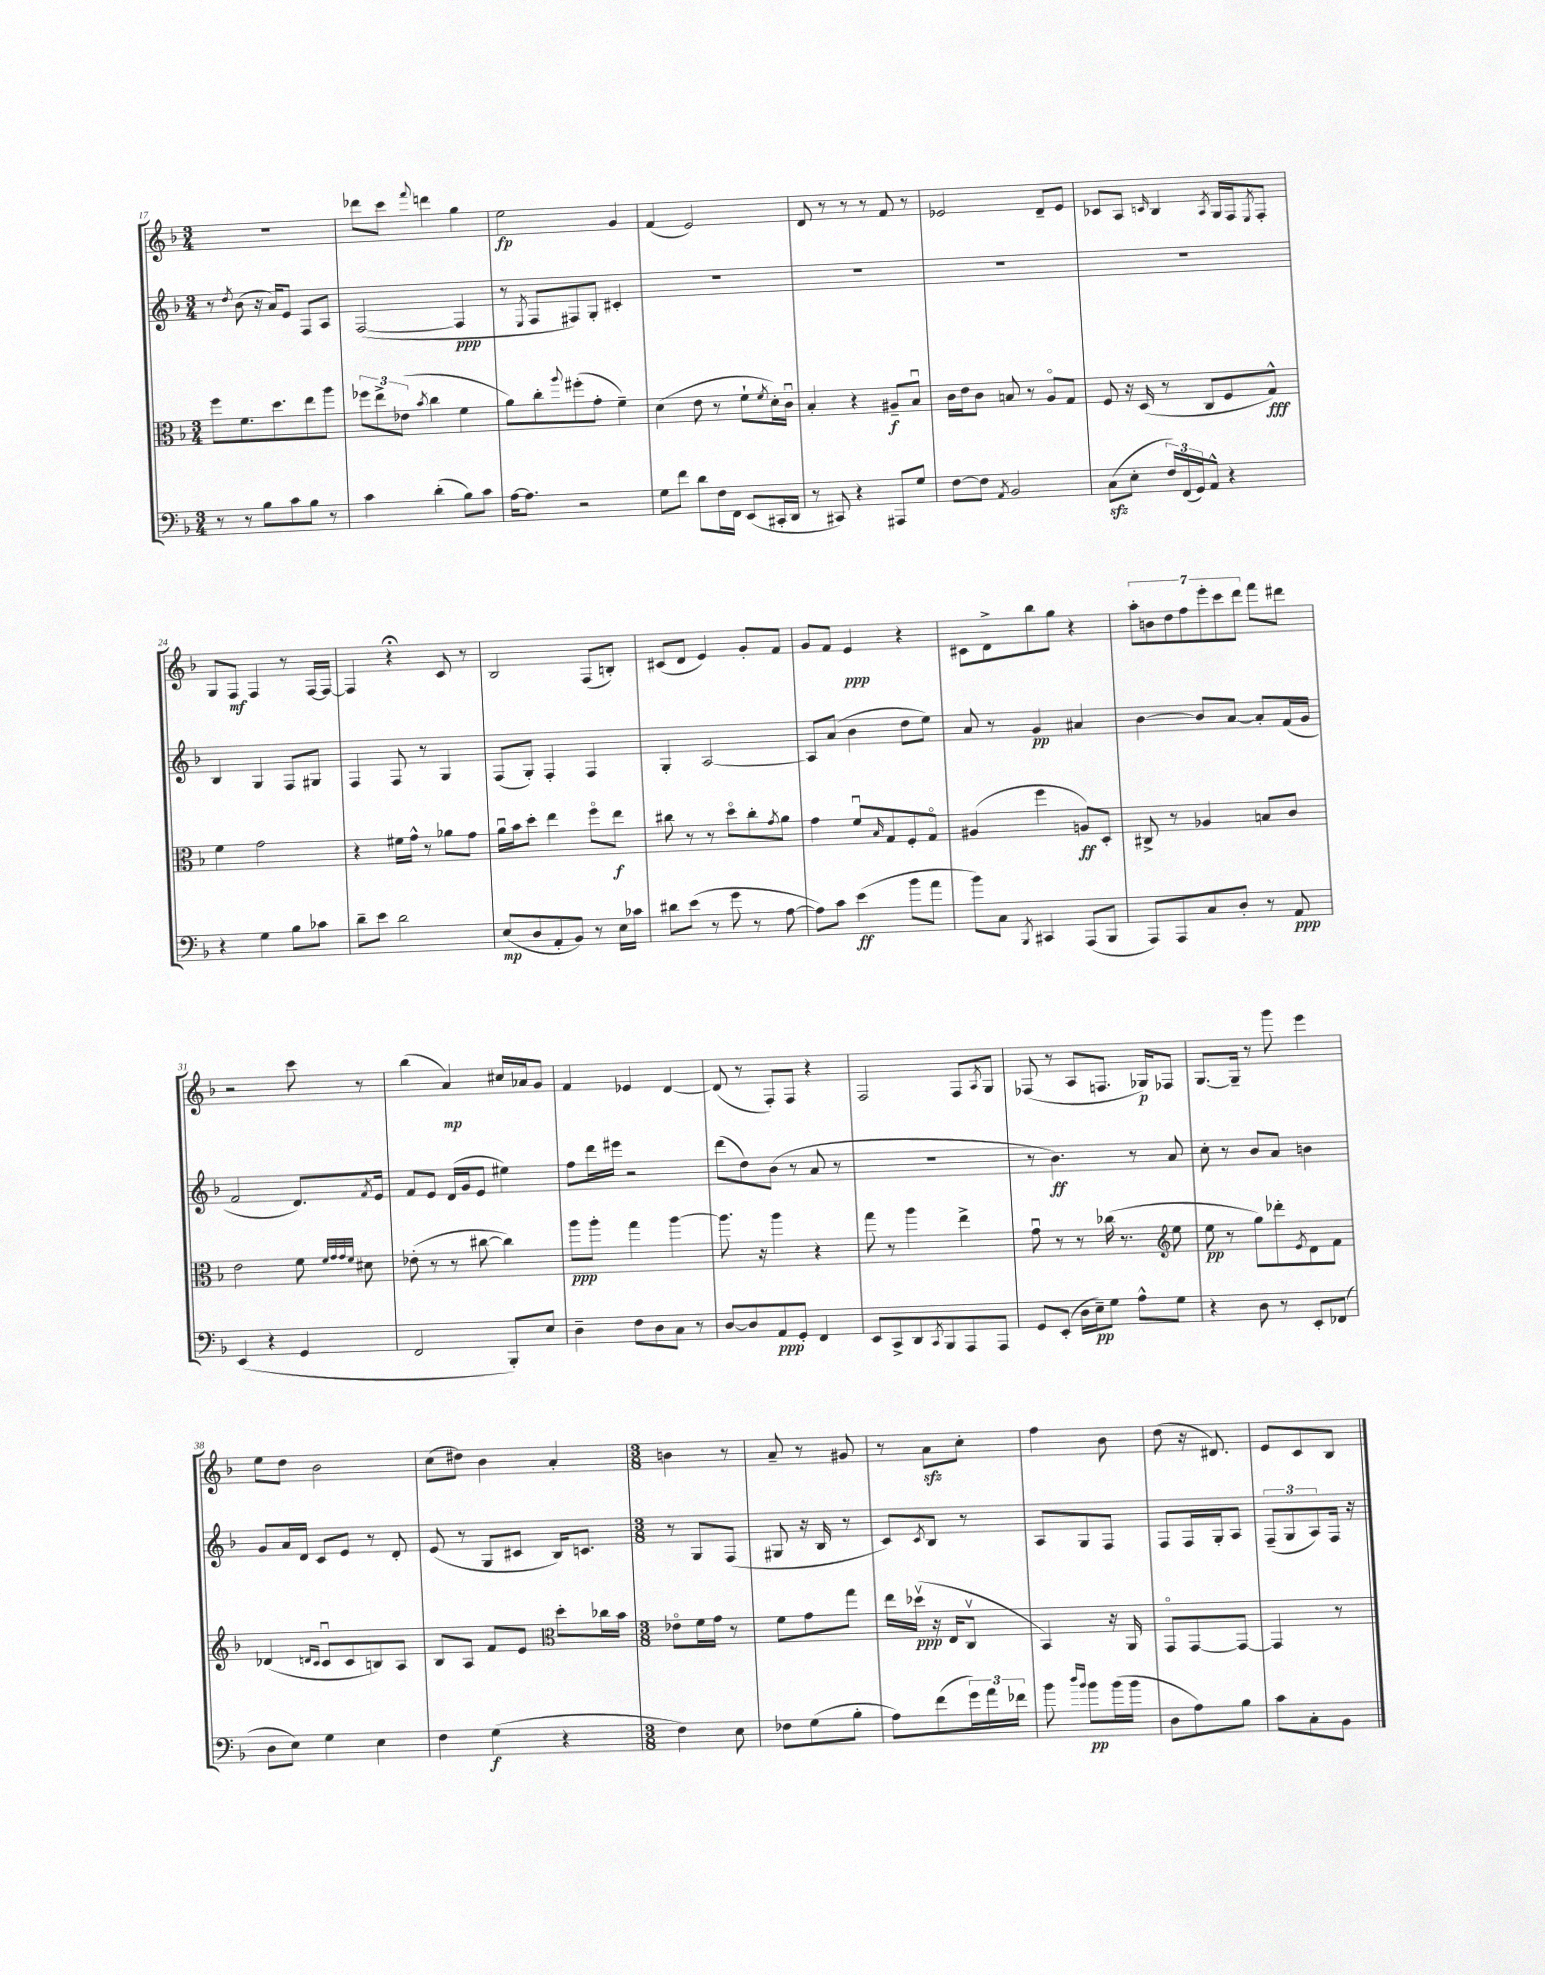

**kern	**kern	**kern	**kern
*staff4	*staff3	*staff2	*staff1
*clefF4	*clefC3	*clefG2	*clefG2
*k[b-]	*k[b-]	*k[b-]	*k[b-]
*M3/4	*M3/4	*M3/4	*M3/4
8r	8ff	8r	2.r
.	.	8qdd	.
8r	8.f	(8b-	.
8B-	.	16r	.
.	8.dd	16a)	.
8c	.	8e	.
8B-	8ee	8F	.
8r	8aa	8A	.
=	=	=	=
4c	12ff-	([2F	8ddd-
.	12ee^	.	.
.	.	.	8ccc
.	(12e-	.	.
.	8qb-	.	8qqfff
(4d'	4cc	.	4ddd
8B-)	4f	4F]	4gg
8c	.	.	.
=	=	=	=
[16A	8a)	8r	2ee
8.A]	.	.	.
.	.	8qE	.
.	8cc'	8F	.
.	8qqaa	.	.
2r	(8ff#'	8F#)	.
.	8g'	8G'	.
.	4f~)	4c#'	4g
=	=	=	=
8G	(4d	2.r	(4f
8f	.	.	.
8d	8e	.	2e)
16F	8r	.	.
16FF	.	.	.
(8EE	8f`	.	.
.	8qf	.	.
16CC#'	16d')	.	.
16DD	16cu	.	.
=	=	=	=
8r	4B-'	2.r	8d
8CC#)	.	.	8r
4r	4r	.	8r
.	.	.	8r
8AAA#	8A#~	.	8f
8G	8B-u	.	8r
=	=	=	=
[8F	16c	2.r	2e-
.	16e	.	.
8F]	8c	.	.
8qAA	.	.	.
2BB-	8B	.	.
.	8r	.	.
.	8Ao	.	8d~
.	8G	.	8e-
=	=	=	=
(8C	8F	2.r	8c-
8E'	16r	.	8A
.	(16D	.	.
.	.	.	16qqc
24F)	8r	.	4B-
(24FF	.	.	.
24GG)	.	.	.
8AA^^	8C	.	.
.	.	.	8qA
4r	8F	.	16G
.	.	.	16F
.	.	.	8qE
.	8G^^)	.	8F'
=	=	=	=
4r	4f	4B-	8G
.	.	.	8F
4G	2g	4G	4F
8B-	.	8F	8r
8c-	.	8G#	[16F
.	.	.	16F_
=	=	=	=
8d~	4r	4F	4F]
8e	.	.	.
2d	16f#	8F	4r;
.	16g^^	.	.
.	8r	8r	.
.	8a-	4G	8c
.	8g	.	8r
=	=	=	=
(8E	16au	(8F	2B-
.	16b-	.	.
8D	8dd'	8G')	.
8AA'	4ee	4F'	.
8BB-)	.	.	.
8r	8ffo	4F	(8F
16E	8ee	.	8B')
16c-	.	.	.
=	=	=	=
8d#	8cc#	4G'	(8c#
(8e	8r	.	8d
8r	8r	[2A	4e)
8g	8ddo	.	.
8r	8cc#'	.	8g'
.	8qg	.	.
[8A	8a	.	8f
=	=	=	=
8A])	4g	8A]	8g
8c	.	(8a	8f
(4e	8fu	4b-	4e
.	16qqB-	.	.
.	8G	.	.
8b-	8F'	8dd	4r
8a	8Go	8ee)	.
=	=	=	=
8b-)	(4A#	8a	8c#
8C	.	8r	8d^
8qBBB-	.	.	.
4CC#	4ff	4g	8bb-
.	.	.	8gg
(8AAA	8A)	4a#	4r
8BBB-	8D'	.	.
=	=	=	=
8AAA)	8C#^	[4b-	14aa'
.	.	.	14b
8AAA	8r	.	.
.	.	.	14dd
.	.	.	14ff
8C	4A-	8b-]	.
.	.	.	14eee'
.	.	.	14ccc
8D'	.	[8a	.
.	.	.	14ddd
8r	8B	8a']	8fff
8AA	8c	(16f	8ddd#
.	.	16g	.
=	=	=	=
(4EE	2e	2f	2r
4r	.	.	.
4GG	8f	8.d)	8ccc
.	32qqf	.	.
.	32qqg	.	.
.	32qqg	.	.
.	32qqf	.	.
.	8d#	.	8r
.	.	8qf	.
.	.	16e	.
=	=	=	=
2FF	(8e-'	8f	(4bb-
.	8r	8e	.
.	8r	(16d	4a)
.	.	16g	.
.	[8cc#	8e	.
8BBB-')	4cc#])	4ee#)	16cc#
.	.	.	16a-
8E	.	.	8g
=	=	=	=
4D~	8aa	8ff	4f
.	8aa'	16ddd	.
.	.	16eee#	.
8F	4gg	2r	4e-
8D	.	.	.
8C	[4aa	.	[4d
8r	.	.	.
=	=	=	=
[8D	8.aa]	(8ddd	(8d]
8D]	.	8dd)	8r
.	16r	.	.
8AA	4aa	(8b-	8F')
8GG'	.	8r	8F
4FF	4r	8a	4r
.	.	8r	.
=	=	=	=
8EE	8gg	2.r	2F
8CC^	8r	.	.
8DD	4aa	.	.
8qCC	.	.	.
8BBB-	.	.	.
8AAA	4ee^	.	8F
.	.	.	8qA
8AAA	.	.	8G
=	=	=	=
8GG	8gu	8r	(8F-
(8EE'	8r	4.b-)	8r
16D	8r	.	8A
16E~)	.	.	.
8G	(16cc-	.	8.F
.	8.r	.	.
8A^^	.	8r	.
.	.	.	16G-)
8G	8ee	8a	8F-
=	=	=	=
*	*clefG2	*	*
4r	8ee	8cc'	[8.G
.	8r	8r	.
.	.	.	16G~]
8D	8gg)	8b-	8r
8r	8ddd-'	8a	8ggg
.	8qe	.	.
8EE'	8d	4b	4eee
(8FF-	8f	.	.
=	=	=	=
8D	(4d-	8g	8ee
8E)	.	16a	8dd
.	.	16d	.
.	16qqd	.	.
.	16qqc	.	.
4G	8cu	8c	2b-
.	8c	8e	.
4E	8B)	8r	.
.	8A	8d'	.
=	=	=	=
4F	8B-	(8e	(8cc
.	8A	8r	8dd#)
(4G	8f	8G	4b-
.	8e	8c#	.
4r	8dd'	16B-)	4a'
.	.	8.c	.
.	16cc-	.	.
.	16b-	.	.
=	=	=	=
*	*clefC3	*	*
*M3/8	*M3/8	*M3/8	*M3/8
4F)	8e-o	8r	4b
.	16f	8G	.
.	16g	.	.
8E	8r	(8F	8r
=	=	=	=
8F-	8f	8G#	8a~
(8G	8g	16r	8r
.	.	16B-	.
8B-'	8gg	8r	8g#
=	=	=	=
8A)	16ee	8c)	8r
.	(16dd-v	.	.
.	.	8qc	.
(8f	16r	8B-	8a
.	16E	.	.
24g)	8Cv	8r	8cc'
24a	.	.	.
24f-	.	.	.
=	=	=	=
8b-	4BB-)	8A	4ff
16qqdd	.	.	.
16qqb-	.	.	.
8b-	.	8G	.
(16b-	16r	8F	8b-
16b-	16AA	.	.
=	=	=	=
8D	8GGo	8F	(8dd
8A)	[8GG	16F	16r
.	.	16G'	8.d#)
8B-	8GG_	8A	.
=	=	=	=
8c	4GG]	(12F~	8e
.	.	12G	.
8C'	.	.	8c
.	.	12A)	.
8BB-	8r	16F	8B-
.	.	16r	.
==	==	==	==
*-	*-	*-	*-
